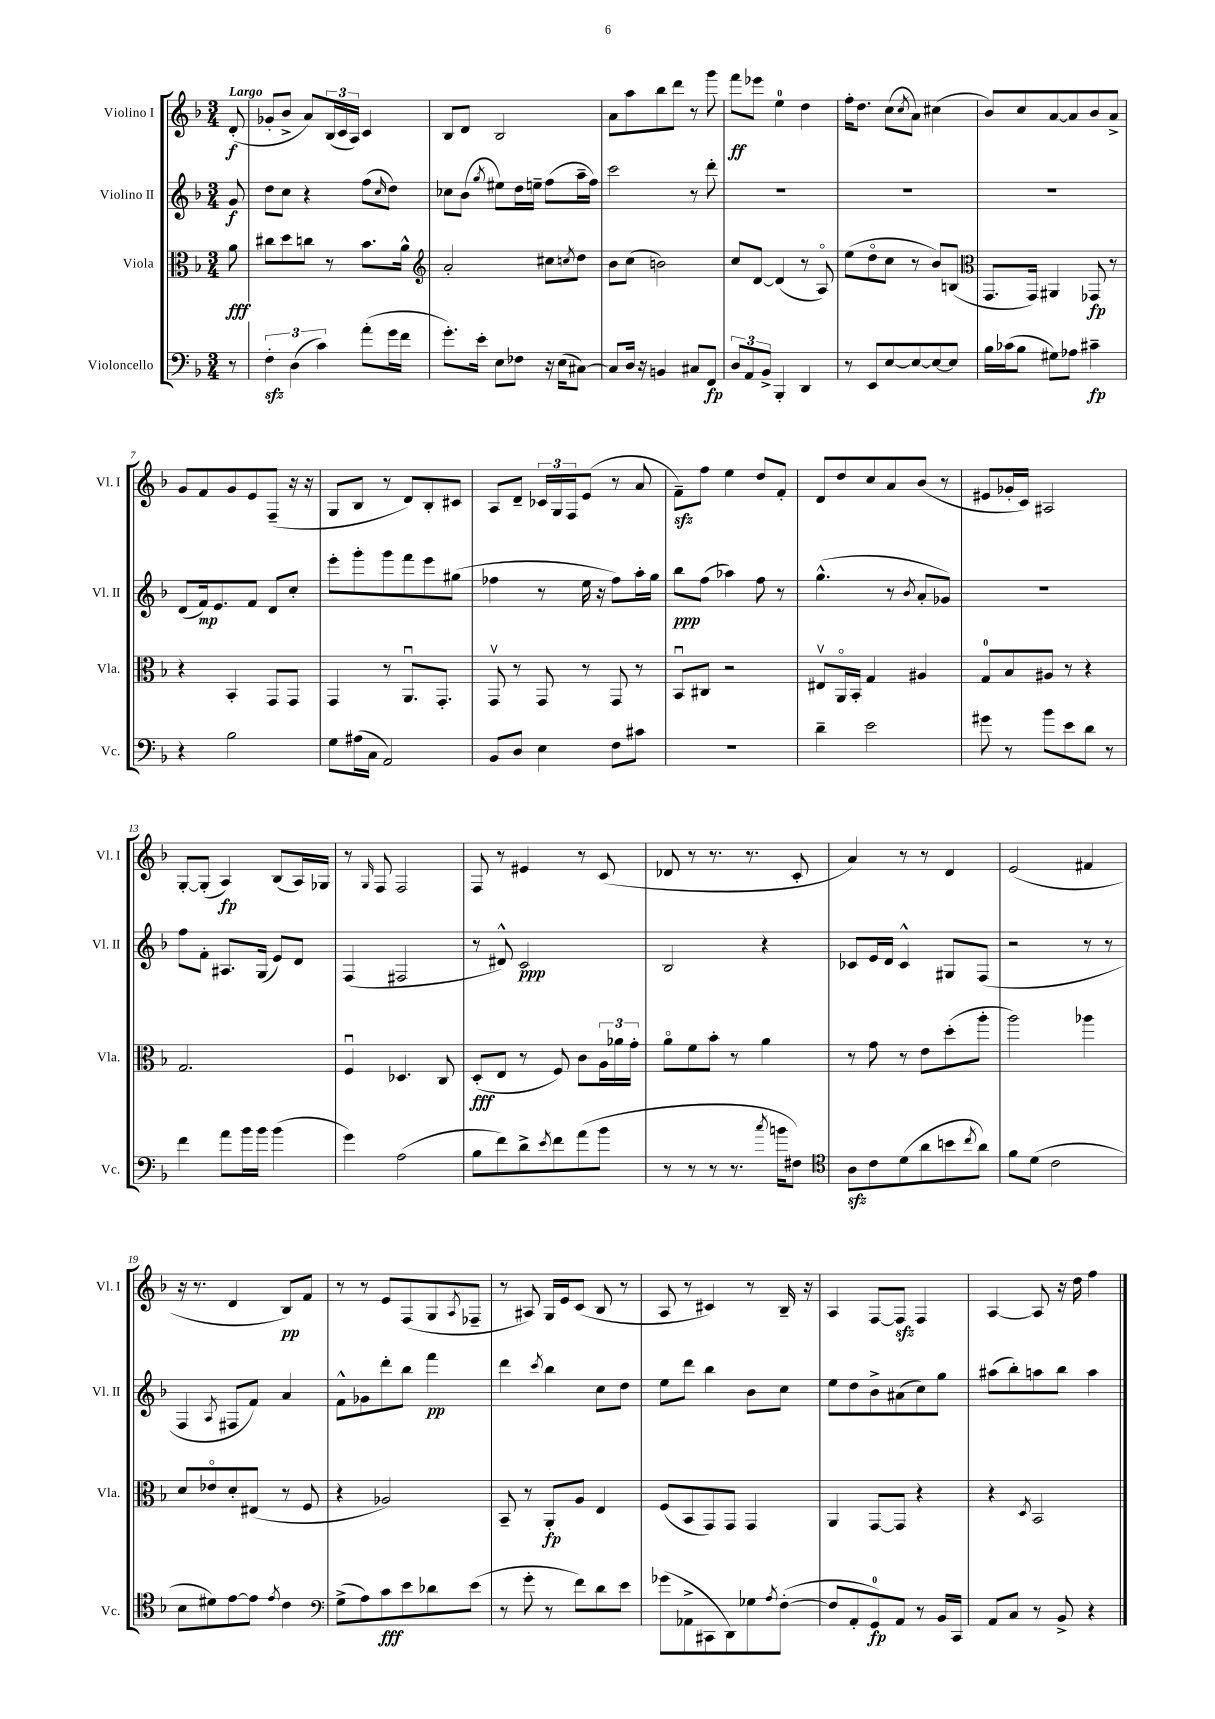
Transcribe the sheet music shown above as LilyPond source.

<<
\new StaffGroup <<
\new Staff = "s0" \with { instrumentName = "Violino I" shortInstrumentName = "Vl. I" } {
    \clef treble \key f \major \numericTimeSignature \time 3/4 \partial 8 \tempo "Largo"
    d'8-.\f( |
    ges'8-. bes'8-> a'8) \tuplet 3/2 { bes16( c'16 a16) } c'4 |
    bes8 d'8 bes2 |
    a'8 a''8 bes''8 d'''8 r8 g'''8 |
    f'''8\ff ees'''8 e''4-0 d''4 |
    f''16-. d''8. c''8( \acciaccatura { c''8 } a'8) cis''4( |
    bes'8) c''8 a'8~ a'8 bes'8 a'8-> |
    g'8 f'8 g'8 e'8 f8--( r16 r16 |
    g8 bes8 r8 d'8) bes8-. cis'8 |
    a8 d'8-- \tuplet 3/2 { ces'16 g16 f16 } e'8( r8 a'8 |
    f'8--\sfz) f''8 e''4 d''8 f'8-. |
    d'8 d''8 c''8 a'8 bes'8( r8 |
    eis'8 ges'16-. c'16) ais2 |
    g8~-. g8-.( a4\fp) bes8( a16) ges16 |
    r8 \grace { g16 } f8 f2 |
    f8 r8 eis'4 r8 c'8( |
    des'8 r8 r8. r8. c'8-. |
    a'4) r8 r8 d'4 |
    e'2( fis'4 |
    r16 r8. d'4 bes8\pp) f'8 |
    r8 r8 e'8 f8( g8 \acciaccatura { a8 } fes8-- |
    r8 ais8) g16 e'16 c'8( bes8 r8 |
    a8 r8 cis'4) r8 bes16-- r16 |
    a4 f8~ f8\sfz f4 |
    a4~ a8 r16 d''16 f''4 \bar "|." |
}
\new Staff = "s1" \with { instrumentName = "Violino II" shortInstrumentName = "Vl. II" } {
    \clef treble \key f \major \numericTimeSignature \time 3/4 \partial 8
    g'8\f |
    d''8 c''8 r4 f''8( \grace { c''16 } d''8) |
    ces''8 bes'8( \acciaccatura { g''8 } eis''8) d''16 e''16-- f''8( a''16-- f''16) |
    c'''2 r8 d'''8-. |
    R2. |
    R2. |
    R2. |
    d'8( f'16\mp) e'8. f'8 d'8 c''8-. |
    e'''8-. g'''8-. g'''8 f'''8 e'''8 gis''8( |
    fes''4 r8 e''16 r16 fes''8) a''16-. g''16 |
    bes''8\ppp f''8( aes''4) f''8 r8 |
    g''4.-^( r8 \acciaccatura { bes'8 } a'8-. ges'8) |
    R2. |
    f''8 f'8-. ais8. g16( e'8) d'8 |
    f4( fis2 |
    r8 dis'8-^) c'2\ppp |
    bes2 r4 |
    ces'8 e'16 d'16 ces'4-^ gis8 f8( |
    r2 r8 r8 |
    f4 \acciaccatura { a8 } fis8 f'8) a'4 |
    f'8-^ ges'8 d'''8-. bes''8 f'''4\pp |
    d'''4 \acciaccatura { c'''8 } bes''4 c''8 d''8 |
    e''8 d'''8 bes''4 bes'8 c''8 |
    e''8 d''8 bes'8-> ais'8( c''8) g''8 |
    ais''8( bes''8-.) a''8 bes''8 a''4 \bar "|." |
}
\new Staff = "s2" \with { instrumentName = "Viola" shortInstrumentName = "Vla." } {
    \clef alto \key f \major \numericTimeSignature \time 3/4 \partial 8
    a'8\fff |
    cis''8 d''8 c''8 r8 bes'8. a'16-^ |
    \clef treble a'2-. cis''8 \acciaccatura { c''8 } d''8 |
    bes'8 c''8( b'2) |
    c''8 d'8~ d'4( r8 a8\flageolet) |
    e''8( d''8\flageolet c''8 r8 bes'8) b8( |
    \clef alto g,8. g,16) ais,4 ges,8\fp r8 |
    r4 bes,4-. g,8 g,8 |
    g,4 r8 a,8.\downbow g,8.-. |
    g,8\upbow r8 g,8 r8 g,8 r8 |
    bes,8\downbow cis8 r2 |
    eis8\upbow a,16\flageolet bes,16-. g4 ais4 |
    g8-0 bes8 ais8 r8 r4 |
    g2. |
    f4\downbow des4. c8 |
    d8-.\fff( e8 r8 f8) c'8 \tuplet 3/2 { a16 aes'16 g'16-. } |
    a'8\flageolet f'8 bes'8-. r8 a'4 |
    r8 g'8 r8 e'8 d''8-.( a''8-. |
    a''2) aes''4 |
    d'8 ees'8\flageolet d'8-. eis8( r8 f8 |
    r4 aes2) |
    bes,8-- r8 a,8-.\fp a8 e4 |
    f8( bes,8 g,8) g,8 g,4 |
    a,4 g,8~ g,8 r4 |
    r4 \acciaccatura { d8 } bes,2 \bar "|." |
}
\new Staff = "s3" \with { instrumentName = "Violoncello" shortInstrumentName = "Vc." } {
    \clef bass \key f \major \numericTimeSignature \time 3/4 \partial 8
    r8 |
    \tuplet 3/2 { f4-.\sfz d4( c'4) } a'8-.( g'16 f'16 |
    g'8.-.) e'16-. e8 fes8 r16 e16( cis8~) |
    cis8 d16 r16 b,4 cis8 f,8\fp |
    \tuplet 3/2 { d8 a,8 bes,8-> } bes,,4-. d,4 |
    r8 e,8 e8~ e8~ e8~ e8 |
    bes16 ces'16( bes8 gis8) aes8 cis'4--\fp |
    r4 bes2 |
    g8 ais16( c16 a,2) |
    bes,8 d8 e4 f8 cis'8 |
    R2. |
    d'4-- e'2 |
    gis'8 r8 bes'8 e'8 d'8 r8 |
    f'4 a'8 bes'16 bes'16 bes'4( |
    g'4) a2( |
    bes8 f'8) d'8-> \acciaccatura { e'8 } f'8 a'8( bes'8 |
    r8 r8 r8 r8. \acciaccatura { c''8 } b'16 fis8) |
    \clef tenor a8\sfz c'8 d'8( a'8 b'8 \acciaccatura { c''8 } a'8) |
    f'8 d'8( c'2 |
    bes8 dis'8) e'8~ e'8 \acciaccatura { e'8 } c'4 |
    \clef bass g8->( a8) c'8\fff e'8 des'8 e'8( |
    r8 g'8-. r8 f'8) d'8 e'8 |
    ges'8( aes,8-> cis,8 d,8) ges8 \acciaccatura { a8 } f8~-.( |
    f8 a,8-. g,8-0\fp) a,8 r8 bes,16 c,16 |
    a,8 c8 r8 bes,8-> r4 \bar "|." |
}
>>
>>
